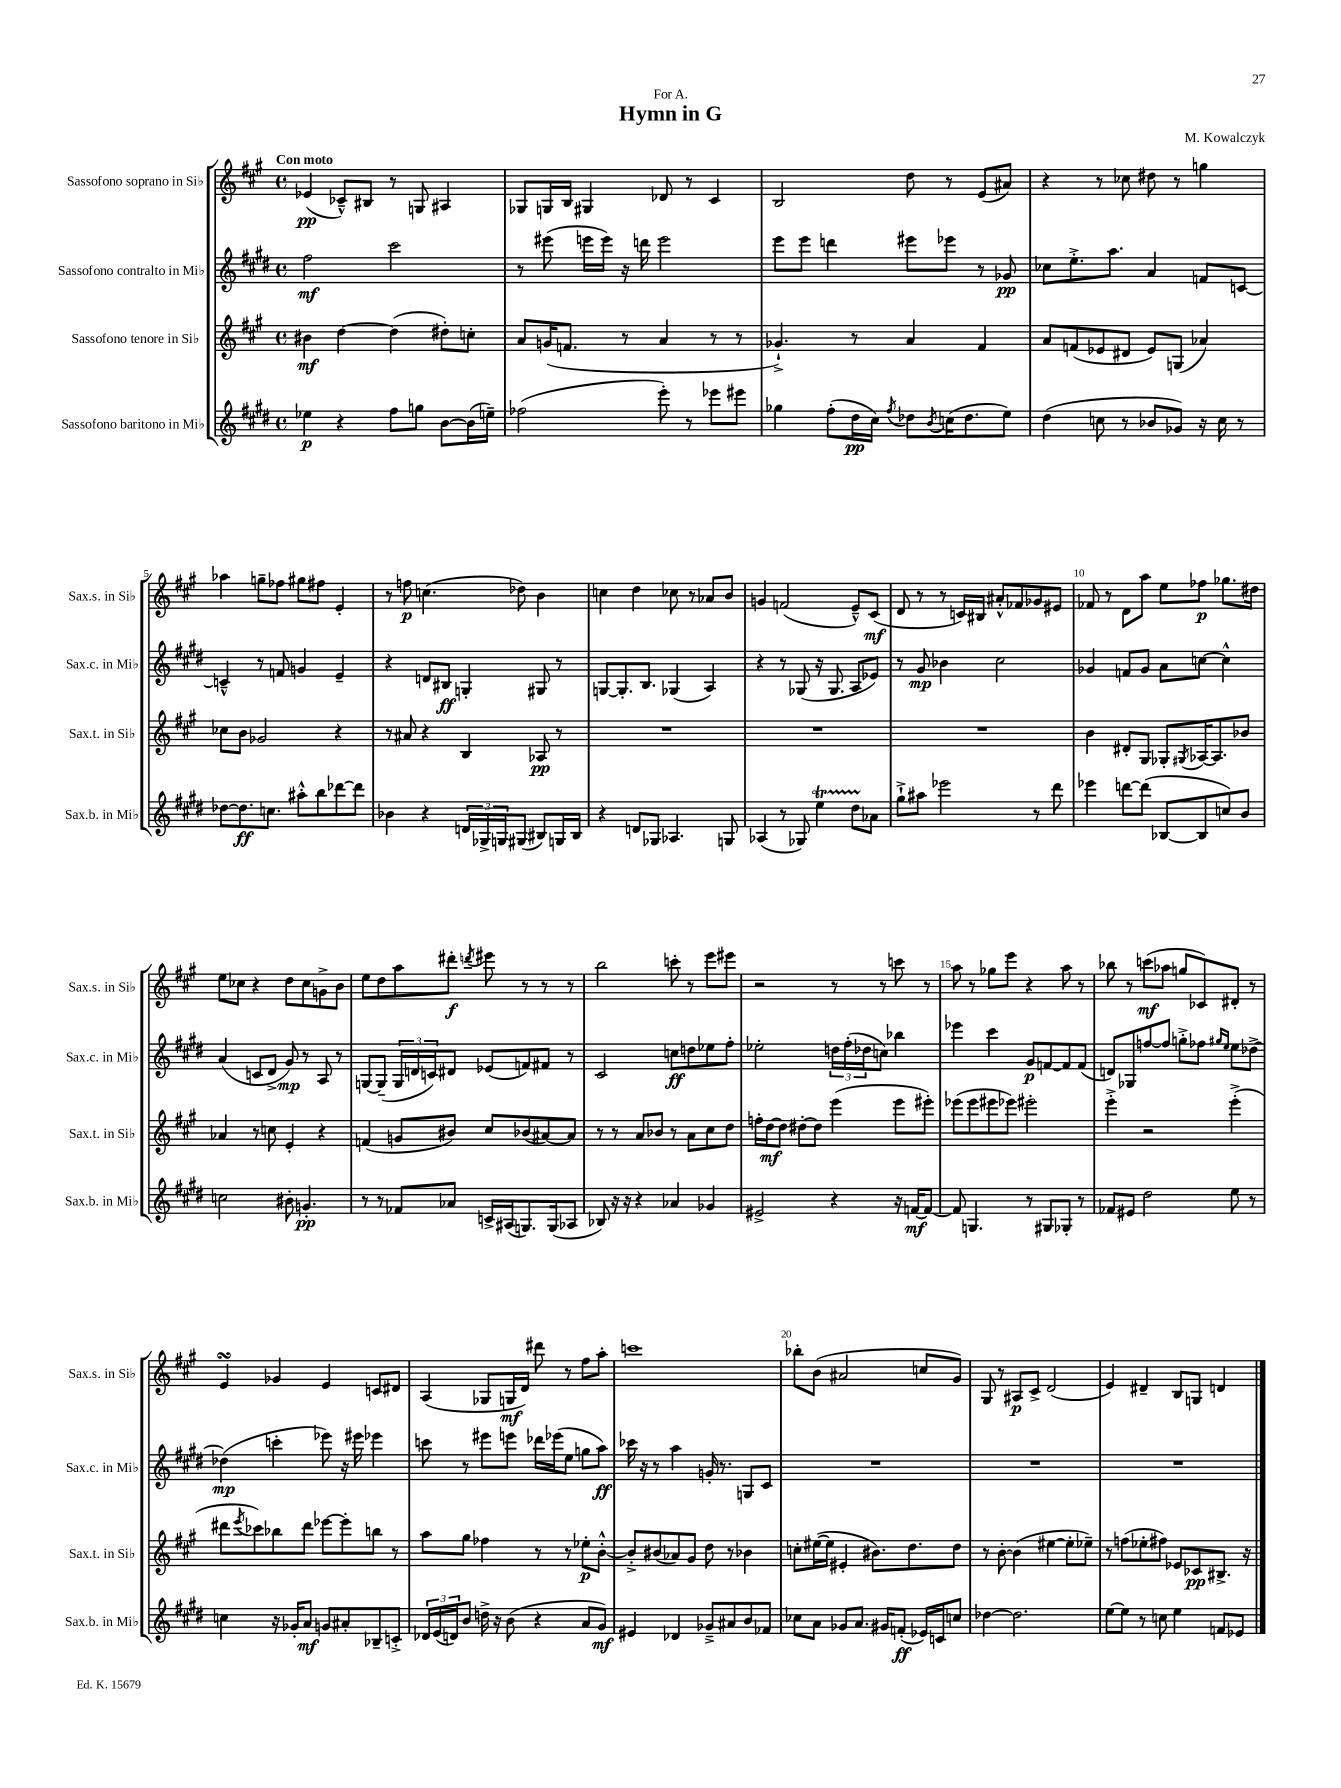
\header { title = "Hymn in G" composer = "M. Kowalczyk" dedication = "For A." }
<<
\new StaffGroup <<
\new Staff = "s0" \with { instrumentName = "Sassofono soprano in Sib" shortInstrumentName = "Sax.s. in Sib" } {
    \clef treble \key a \major \defaultTimeSignature \time 4/4 \tempo "Con moto"
    ees'4\pp( ces'8---^) bis8 r8 g8 ais4 |
    ges8 g16 b16 gis4 des'8 r8 cis'4 |
    b2 d''8 r8 e'8( ais'8) |
    r4 r8 ces''8 dis''8 r8 g''4 |
    aes''4 g''8-- fes''8 gis''8 fis''8 e'4-. |
    r8 f''8\p c''4.( des''8) b'4 |
    c''4 d''4 ces''8 r8 aes'8 b'8 |
    g'4 f'2( e'8---^) cis'8\mf( |
    d'8 r8 r8 c'16) bis16 ais'8-.-^ fes'8 ges'8 eis'8 |
    fes'8 r8 d'8 a''8 e''8 fes''8\p ges''8. dis''16 |
    e''8 ces''8 r4 d''8 ces''8 g'8-> b'8 |
    e''8 d''8 a''8 dis'''8-.\f \acciaccatura { d'''8 } eis'''8 r8 r8 r8 |
    b''2 c'''8-. r8 e'''8 eis'''8 |
    r2 r8 r8 c'''8 r8 |
    a''8 r8 ges''8 e'''8 r4 a''8 r8 |
    bes''8 r8 c'''8\mf( aes''8 g''8 ces'8) dis'8-. r8 |
    e'4\turn ges'4 e'4 c'8 dis'8 |
    a4( ges8 g16\mf d'16) dis'''8 r8 fis''8 a''8-. |
    c'''1 |
    bes''8-. b'8( ais'2 c''8 gis'8) |
    gis8 r8 ais8\p cis'8-> d'2( |
    e'4) dis'4-- b8 g8 d'4 \bar "|." |
}
\new Staff = "s1" \with { instrumentName = "Sassofono contralto in Mib" shortInstrumentName = "Sax.c. in Mib" } {
    \clef treble \key e \major \defaultTimeSignature \time 4/4
    fis''2\mf cis'''2 |
    r8 eis'''8( e'''16 e'''16) r16 d'''16 e'''2 |
    e'''8 e'''8 d'''4 eis'''8 ees'''8 r8 ges'8\pp |
    ces''8 e''8.-.-> a''8. a'4 f'8 c'8~ |
    c'4---^ r8 f'8 g'4 e'4-- |
    r4 d'8 bis8\ff g4-. gis8 r8 |
    g8~ g8.-. b8. ges4( a4) |
    r4 r8 ges8( r16 ges8. a8 ees'8) |
    r8 gis'8\mp bes'4 cis''2 |
    ges'4 f'8 ges'8 a'8 c''8~ c''4-^ |
    a'4( c'8 dis'8-> gis'8\mp) r8 a8 r8 |
    g8~ g8--( \tuplet 3/2 { g16 d'16 c'16) } dis'8 ees'8( f'8) fis'8 r8 |
    cis'2 c''8\ff d''8 ees''8 fis''8-. |
    ees''2-. \tuplet 3/2 { d''16 fis''16-.( des''16 } c''8) bes''4 |
    ees'''4 cis'''4 gis'8\p f'8~ f'8 f'8( |
    d'8) ges8 f''8~ f''8 g''8-.-> fes''8 \grace { gis''16 e''16 } e''8 des''8~-> |
    des''4\mp( c'''4-. ees'''8) r16 eis'''16 ees'''4 |
    c'''8 r8 eis'''8 e'''8 des'''16 ees'''16( e''8 g''8 a''8\ff) |
    ces'''16 r16 r8 a''4 g'16-. r8. g8 cis'8 |
    R1 |
    R1 |
    R1 \bar "|." |
}
\new Staff = "s2" \with { instrumentName = "Sassofono tenore in Sib" shortInstrumentName = "Sax.t. in Sib" } {
    \clef treble \key a \major \defaultTimeSignature \time 4/4
    bis'4\mf d''4~ d''4( dis''8-.) c''8-. |
    a'8 g'16( f'8. r8 a'4 r8 r8 |
    ges'4.-!->) r8 a'4 fis'4 |
    a'8 f'8( ees'8 dis'8 ees'8) g8( aes'4) |
    ces''8 b'8 ges'2 r4 |
    r8 ais'8 r4 b4 aes8\pp r8 |
    R1 |
    R1 |
    R1 |
    b'4 dis'8-. gis8 ges8-. \acciaccatura { gis8 } aes16~ aes8. bes'8 |
    aes'4 r8 c''8 e'4-. r4 |
    f'4( g'8 bis'8) cis''8 bes'8( ais'8~) ais'8 |
    r8 r8 a'8 bes'8 r8 a'8 cis''8 d''8 |
    f''16-. d''16~\mf d''8 dis''8~-. dis''8 e'''4( e'''8 eis'''8-.) |
    ees'''8( ees'''8 eis'''8 ees'''8) eis'''2-. |
    e'''4-.-> r2 e'''4-.->( |
    dis'''8 \acciaccatura { e'''8 } ces'''8) bes''8 dis'''8 ees'''8~ ees'''8-. b''8 r8 |
    a''8 gis''8 fes''4 r8 r8 ees''8-.\p b'8~-.-^ |
    b'8-.-> bis'8( aes'8) gis'8 d''8 r8 bes'4 |
    c''8-. eis''16~( eis''16 eis'4-. bis'8.) d''8. d''8 |
    r8 b'8~-. b'4( eis''4~ eis''8-. ees''8--) |
    r8 f''8( ees''8-. fis''8) ees'8 ces'8\pp bis8.-> r16 \bar "|." |
}
\new Staff = "s3" \with { instrumentName = "Sassofono baritono in Mib" shortInstrumentName = "Sax.b. in Mib" } {
    \clef treble \key e \major \defaultTimeSignature \time 4/4
    ees''4\p r4 fis''8 g''8 b'8~ b'16( e''16--) |
    fes''2( e'''8-.) r8 ees'''8 eis'''8 |
    ges''4 fis''8-.( dis''16\pp cis''16) \acciaccatura { fis''8 } des''8 \acciaccatura { b'8 } c''16( des''8. e''8) |
    dis''4( c''8 r8 bes'8 ges'8) r16 c''16 r8 |
    des''8~ des''8.\ff c''8. ais''8-.-^ b''8 des'''8~ des'''8 |
    bes'4 r4 \tuplet 3/2 { d'16 ges16-> g16 } gis8( bis8) g16 bis16 |
    r4 d'8 ges8 aes4. g8 |
    aes4( r8 ges8) e''4\startTrillSpan dis''8 aes'8\stopTrillSpan |
    gis''8-!-> ais''8 ees'''2 r8 dis'''8 |
    ees'''4 d'''8~ d'''8( bes8~ bes8 c''8) b'8 |
    c''2 bis'8-. g'4.-.\pp |
    r8 r8 fes'8 aes'8 c'16-> ais16( g8.) g16( aes8 |
    bes8) r16 r16 r4 aes'4 ges'4 |
    eis'2-> r4 r16 f'16~\mf f'8~ |
    f'8 g4. r8 gis8 ges8-. r8 |
    fes'8 eis'8 dis''2 e''8 r8 |
    c''4 r16 ges'16-. a'8\mf g'8 ais'8-. bes8-- c'8-.-> |
    \tuplet 3/2 { des'16 e'16( d'16) } b'8 d''16-> r16 b'8( r4 a'8 gis'8\mf) |
    eis'4 des'4 ges'8---> ais'8 b'8 fes'8 |
    ces''8 a'8 ges'8 a'8. gis'16 f'8-.\ff( ees'16) c'16 c''8 |
    des''4~ des''2. |
    e''8~ e''8 r8 c''8 e''4 f'8 ees'8 \bar "|." |
}
>>
>>
\layout { \context { \Score \override BarNumber.break-visibility = ##(#f #t #t) barNumberVisibility = #(every-nth-bar-number-visible 5) } }
